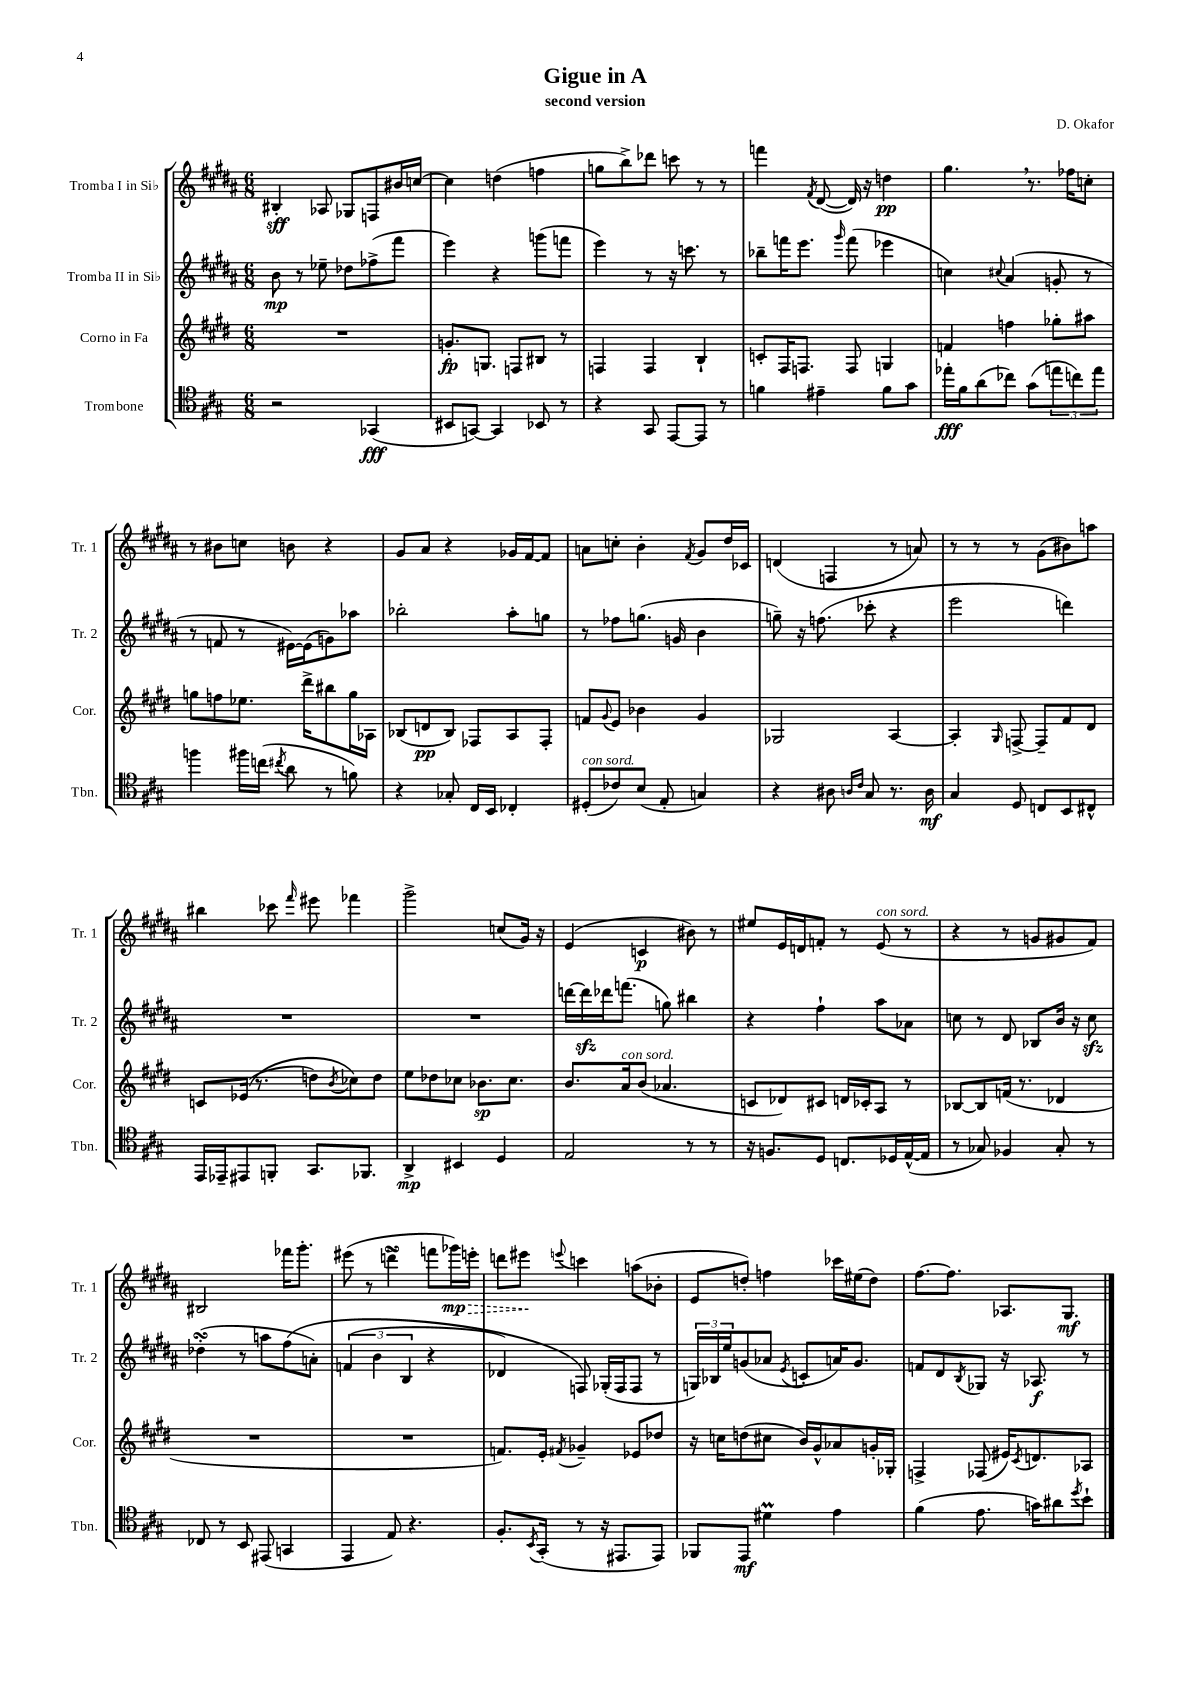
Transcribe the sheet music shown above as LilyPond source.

\header { title = "Gigue in A" composer = "D. Okafor" subtitle = "second version" }
<<
\new StaffGroup <<
\new Staff = "s0" \with { instrumentName = "Tromba I in Sib" shortInstrumentName = "Tr. 1" } {
    \clef treble \key b \major \numericTimeSignature \time 6/8
    bis4-.\sff aes8 ges8 f8 bis'16 c''16~ |
    c''4 d''4( f''4 |
    g''8 b''8->) des'''8 c'''8 r8 r8 |
    f'''4 \acciaccatura { fis'8 } dis'8~( dis'16) r16 d''4\pp |
    gis''4. \breathe r8. fes''16 c''8-. |
    r8 bis'8 c''8 b'8 r4 |
    gis'8 ais'8 r4 ges'16 fis'16~ fis'8 |
    a'8 c''8-. b'4-. \acciaccatura { fis'8 } gis'8 dis''16 ces'16 |
    d'4( f4 r8 a'8) |
    r8 r8 r8 gis'8( bis'8) a''8 |
    bis''4 ces'''8 \grace { fis'''16 } eis'''8 fes'''4 |
    gis'''2-> c''8( gis'16) r16 |
    e'4( c'4\p bis'8) r8 |
    eis''8 e'16 d'16 f'8-. r8 e'8^\markup { \italic "con sord." }( r8 |
    r4 r8 g'8 gis'8 fis'8) |
    bis2 fes'''16 gis'''8.-. |
    eis'''8( r8 d'''4->\turn f'''8 ges'''16\mp) \once \override Hairpin.style = #'dashed-line e'''16-.\> |
    d'''8 eis'''8\! \appoggiatura { e'''8 } c'''4 a''8( bes'8-. |
    e'8 d''8-.) f''4 ces'''16 eis''16( d''8) |
    fis''8.~ fis''8. aes8. gis8.\mf \bar "|." |
}
\new Staff = "s1" \with { instrumentName = "Tromba II in Sib" shortInstrumentName = "Tr. 2" } {
    \clef treble \key b \major \numericTimeSignature \time 6/8
    b'8\mp r8 ees''8-- des''8 fes''8->( fis'''8 |
    e'''4) r4 g'''8( f'''8 |
    e'''4) r8 r16 c'''8. r8 |
    bes''8-- f'''16 e'''8. \grace { gis'''16 } f'''8( ees'''4 |
    c''4) \appoggiatura { cis''8 } ais'4( g'8-. r8 |
    r8 f'8 r8 eis'16~) eis'16( g'8) aes''8 |
    bes''2-. ais''8-. g''8 |
    r8 fes''8 g''8.( g'16 b'4 |
    g''8--) r16 f''8.( ces'''8-. r4 |
    e'''2 d'''4) |
    R2. |
    R2. |
    d'''16~ d'''16\sfz des'''16 f'''8.( g''8) bis''4 |
    r4 fis''4-! ais''8 aes'8 |
    c''8 r8 dis'8 bes8 b'16 r16 c''8\sfz |
    des''4-.\turn( r8 a''8 fis''8\( a'8-.) |
    \tuplet 3/2 { f'4( b'4 b4 } r4 |
    des'4) f8\) ges16-.( f16 f8 r8 |
    \tuplet 3/2 { g16) bes16 e''16 } g'8( aes'8 \acciaccatura { e'8 } c'8-. a'16) g'8. |
    f'8 dis'8 \acciaccatura { b8 } ges8 r16 aes8.\f r8 \bar "|." |
}
\new Staff = "s2" \with { instrumentName = "Corno in Fa" shortInstrumentName = "Cor." } {
    \clef treble \key e \major \numericTimeSignature \time 6/8
    R2. |
    g'8.-.\fp g8. f8 bis8 r8 |
    f4 f4 b4-! |
    c'8-. fis16 f8. f8 g4 |
    f'4 f''4 ges''8-. ais''8 |
    g''8 f''8 ees''8. dis'''16-> bis''8 g''16 aes16 |
    bes8( d'8\pp bes8) fes8 a8 fes8-. |
    f'8 \appoggiatura { gis'8 } e'8 bes'4 gis'4 |
    ges2 a4~ |
    a4-. \grace { gis16 } f8~-> f8-- fis'8 dis'8 |
    c'8 ees'16(\( r8. d''8) \acciaccatura { b'8 } ces''8\) d''8 |
    e''8 des''8 ces''8 bes'8.\sp ces''8. |
    b'8. a'16^\markup { \italic "con sord." } b'8( aes'4. |
    c'8 des'8) cis'8 d'16 ces'16-. a8 r8 |
    bes8~ bes8 f'16( r8. des'4 |
    R2. |
    R2. |
    f'8.) e'16-. \acciaccatura { fis'8 } ges'4-- ees'8 des''8 |
    r16 c''16 d''8( cis''8 b'16) gis'16-^ aes'8 g'16-. ges16-. |
    f4-> fes8( eis'16) \acciaccatura { cis'8 } d'8. aes8 \bar "|." |
}
\new Staff = "s3" \with { instrumentName = "Trombone" shortInstrumentName = "Tbn." } {
    \clef tenor \key a \major \numericTimeSignature \time 6/8
    r2 ges,4\fff( |
    bis,8 g,8~) g,4 bes,8 r8 |
    r4 gis,8 e,8~ e,8 r8 |
    f'4 eis'4-- f'8 gis'8 |
    ees''16-.\fff fis'16 a'8( ces''8) gis'8( \tuplet 3/2 { e''8 c''8) e''8 } |
    f''4 fis''16 c''16( \acciaccatura { cis''8 } a'8 r8 f'8) |
    r4 ges8-. cis16 b,16 ces4-. |
    dis8-.^\markup { \italic "con sord." }( ces'8) b8( e8-. g4) |
    r4 ais8 \grace { a16 cis'16 } gis8 r8. a16\mf |
    gis4 d8 c8 b,8 cis8-^ |
    e,16 ees,16-- eis,8 f,8-. gis,8. fes,8. |
    a,4->\mp bis,4 d4 |
    e2 r8 r8 |
    r16 f8. d8 c8. des16 e16~-^( e16 |
    r8 ges8) fes4 ges8-. r8 |
    ces8 r8 b,8 eis,8( g,4 |
    e,4 e8) r4. |
    fis8.-. \acciaccatura { b,8 } gis,16-.( r8 r16 eis,8. eis,8) |
    fes,8 e,8\mf dis'4\prall e'4 |
    fis'4( e'8. g'16) ais'8 \acciaccatura { d''8 } b'8-! \bar "|." |
}
>>
>>
\layout { \context { \Score \remove "Bar_number_engraver" } }
